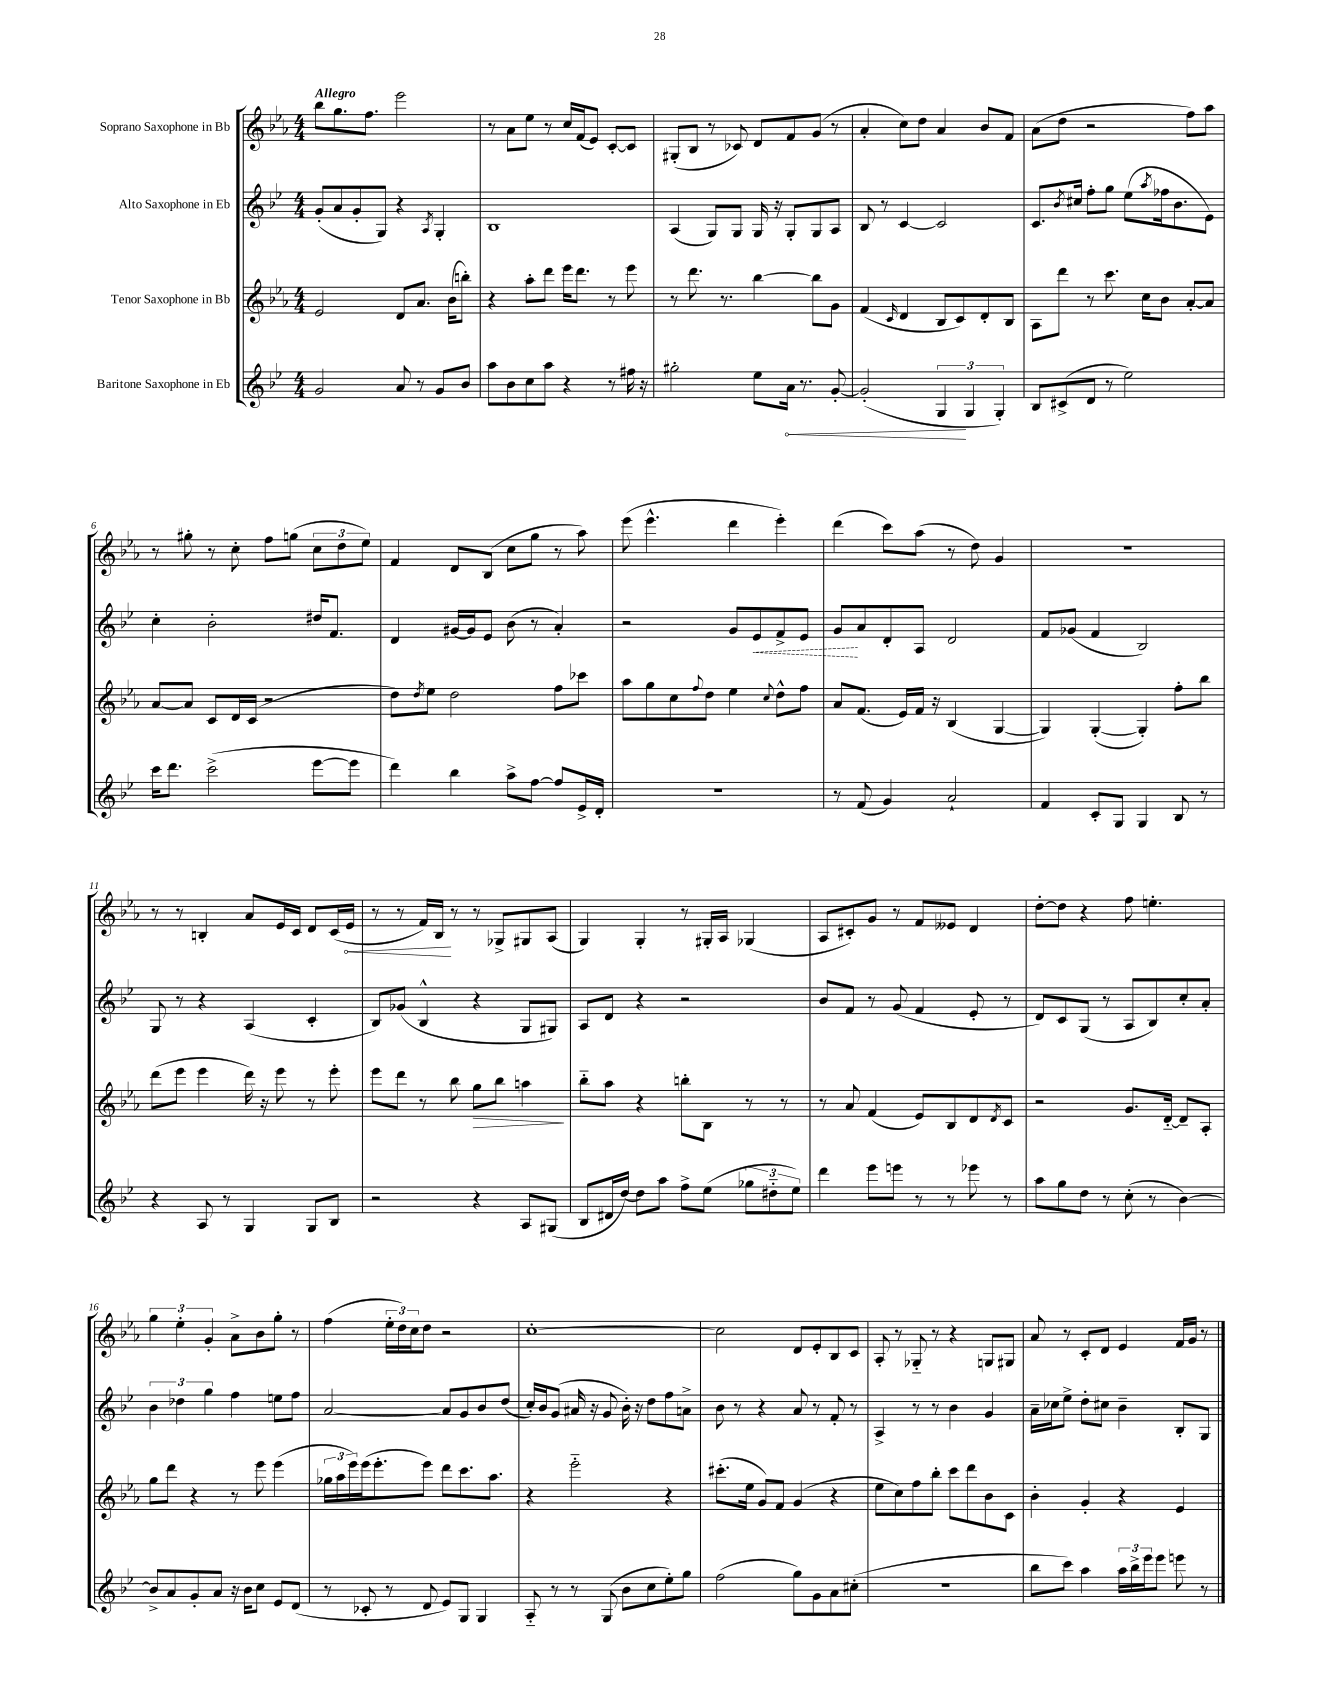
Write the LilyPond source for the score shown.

<<
\new StaffGroup <<
\new Staff = "s0" \with { instrumentName = "Soprano Saxophone in Bb" } {
    \clef treble \key ees \major \numericTimeSignature \time 4/4 \tempo "Allegro"
    bes''8 g''8. f''8. ees'''2 |
    r8 aes'8 ees''8 r8 c''16 f'16( ees'8) c'8~-. c'8 |
    gis8-.( bes8 r8 ces'8) d'8 f'8 g'8( r8 |
    aes'4-. c''8) d''8 aes'4 bes'8 f'8 |
    aes'8( d''8 r2 f''8) aes''8 |
    r8 gis''8-. r8 c''8-. f''8 g''8( \tuplet 3/2 { c''8 d''8 ees''8) } |
    f'4 d'8 bes8( c''8 g''8 r8 aes''8) |
    ees'''8( ees'''4.-^ d'''4 ees'''4-.) |
    d'''4( c'''8) aes''8( r8 d''8) g'4 |
    R1 |
    r8 r8 b4-. aes'8 ees'16 c'16 d'8 c'16( \once \override Hairpin.circled-tip = ##t ees'16\< |
    r8 r8 f'16) bes16\! r8 r8 ges8-> gis8 aes8( |
    g4) g4-. r8 gis16-. aes16 ges4( |
    aes8 cis'8-.) g'8 r8 f'8 eeses'8 d'4 |
    d''8~-. d''8 r4 f''8 e''4.-. |
    \tuplet 3/2 { g''4 ees''4-. g'4-. } aes'8-> bes'8 g''8-. r8 |
    f''4( \tuplet 3/2 { ees''16-. d''16) c''16 } d''8 r2 |
    c''1~-. |
    c''2 d'8 ees'8-. bes8 c'8 |
    aes8-. r8 ges8-_ r8 r4 g8 gis8 |
    aes'8 r8 c'8-. d'8 ees'4 f'16 g'16 r8 \bar "|." |
}
\new Staff = "s1" \with { instrumentName = "Alto Saxophone in Eb" } {
    \clef treble \key bes \major \numericTimeSignature \time 4/4
    g'8-.( a'8 g'8-. g8) r4 \acciaccatura { a8 } g4-. |
    bes1 |
    a4( g8) g8 g16 r16 g8-. g8 a8 |
    bes8 r8 c'4~ c'2 |
    c'8. \acciaccatura { bes'8 } cis''16 f''8-. g''8 ees''8( \acciaccatura { a''8 } fes''16 bes'8. ees'8) |
    c''4-. bes'2-. dis''16 f'8. |
    d'4 gis'16~ gis'16 ees'8 bes'8( r8 a'4-.) |
    r2 g'8 \once \override Hairpin.style = #'dashed-line ees'8\< f'8-> ees'8 |
    g'8\! a'8 d'8-. a8 d'2 |
    f'8 ges'8( f'4 bes2) |
    g8 r8 r4 a4( c'4-. |
    bes8) ges'8( bes4-^ r4 g8 gis8) |
    a8 d'8 r4 r2 |
    bes'8 f'8 r8 g'8( f'4 ees'8-. r8 |
    d'8) c'8 g8( r8 a8 bes8) c''8-. a'8-. |
    \tuplet 3/2 { bes'4 des''4 g''4 } f''4 e''8 f''8 |
    a'2~ a'8 g'8 bes'8 d''8( |
    c''16-.) bes'16 g'8( ais'16 r16 g'8 bes'16-.) r16 d''8 f''8 a'8-> |
    bes'8 r8 r4 a'8 r8 f'8-. r8 |
    a4-> r8 r8 bes'4 g'4 |
    a'16-- ces''16 ees''8-> d''8-. cis''8 bes'4-- bes8-. g8 \bar "|." |
}
\new Staff = "s2" \with { instrumentName = "Tenor Saxophone in Bb" } {
    \clef treble \key ees \major \numericTimeSignature \time 4/4
    ees'2 d'8 aes'8. bes'16( b''8-.) |
    r4 aes''8-. d'''8 ees'''16 d'''8. r8 ees'''8 |
    r8 d'''8. r8. bes''4~ bes''8 g'8 |
    f'4( \grace { c'16 } d'4 bes8 c'8) d'8-. bes8 |
    aes8 d'''8 r8 c'''8. c''16 bes'8 aes'8~-. aes'8 |
    aes'8~ aes'8 c'8 d'16 c'16( r2 |
    d''8) \acciaccatura { d''8 } ees''8 d''2 f''8 ces'''8 |
    aes''8 g''8 c''8 \appoggiatura { f''8 } d''8 ees''4 \appoggiatura { c''8 } d''8-^ f''8 |
    aes'8 f'8.( ees'16) f'16 r16 bes4( g4~ |
    g4) g4~-.( g4-.) f''8-. bes''8 |
    d'''8( ees'''8 ees'''4 d'''16) r16 ees'''8 r8 ees'''8-. |
    ees'''8 d'''8 r8 bes''8 g''8\> bes''8 a''4\! |
    bes''8-_ aes''8 r4 b''8-. bes8 r8 r8 |
    r8 aes'8 f'4( ees'8) bes8 d'8 \acciaccatura { d'8 } c'8 |
    r2 g'8. d'16~-_ d'8-- aes8-. |
    g''8 d'''8 r4 r8 ees'''8 ees'''4( |
    \tuplet 3/2 { ges''16 aes''16 ees'''16) } ees'''16( ees'''8.-. ees'''8) d'''8 c'''8. aes''8. |
    r4 ees'''2-_ r4 |
    cis'''8.-.( ees''16 g'8) f'8 g'4( r4 |
    ees''8 c''8) f''8 bes''8-. c'''8 d'''8 bes'8 c'8 |
    bes'4-. g'4-. r4 ees'4 \bar "|." |
}
\new Staff = "s3" \with { instrumentName = "Baritone Saxophone in Eb" } {
    \clef treble \key bes \major \numericTimeSignature \time 4/4
    g'2 a'8 r8 g'8 bes'8 |
    a''8 bes'8 c''8 a''8 r4 r8 fis''16 r16 |
    gis''2-. ees''8 \once \override Hairpin.circled-tip = ##t a'16\< r8. g'8~-. |
    g'2-.( \tuplet 3/2 { g4\! g4 g4-.) } |
    bes8 cis'8->( d'8 r8 ees''2) |
    c'''16 d'''8. c'''2->( ees'''8~ ees'''8 |
    d'''4) bes''4 a''8-> f''8~ f''8 ees'16-> d'16-. |
    R1 |
    r8 f'8( g'4) a'2-! |
    f'4 c'8-. g8 g4 bes8 r8 |
    r4 a8 r8 g4 g8 bes8 |
    r2 r4 a8 gis8( |
    bes8 dis'16 d''16~) d''8 a''8 f''8-> ees''8( \tuplet 3/2 { ges''8 dis''8-_ ees''8) } |
    d'''4 ees'''8 e'''8 r8 r8 ees'''8 r8 |
    a''8 g''8 d''8 r8 c''8-.( r8 bes'4~) |
    bes'8-> a'8 g'8-. a'8 r16 bes'16 c''8 ees'8 d'8( |
    r8 ces'8-. r8 d'8 ees'8) g8 g4 |
    a8-_ r8 r8 g8( bes'8 c''8 ees''8-.) g''8 |
    f''2( g''8) g'8 a'8 cis''8-.( |
    r1 |
    bes''8 c'''8) a''4 \tuplet 3/2 { a''16 bes''16-> ees'''16 } ees'''8 e'''8 r8 \bar "|." |
}
>>
>>
